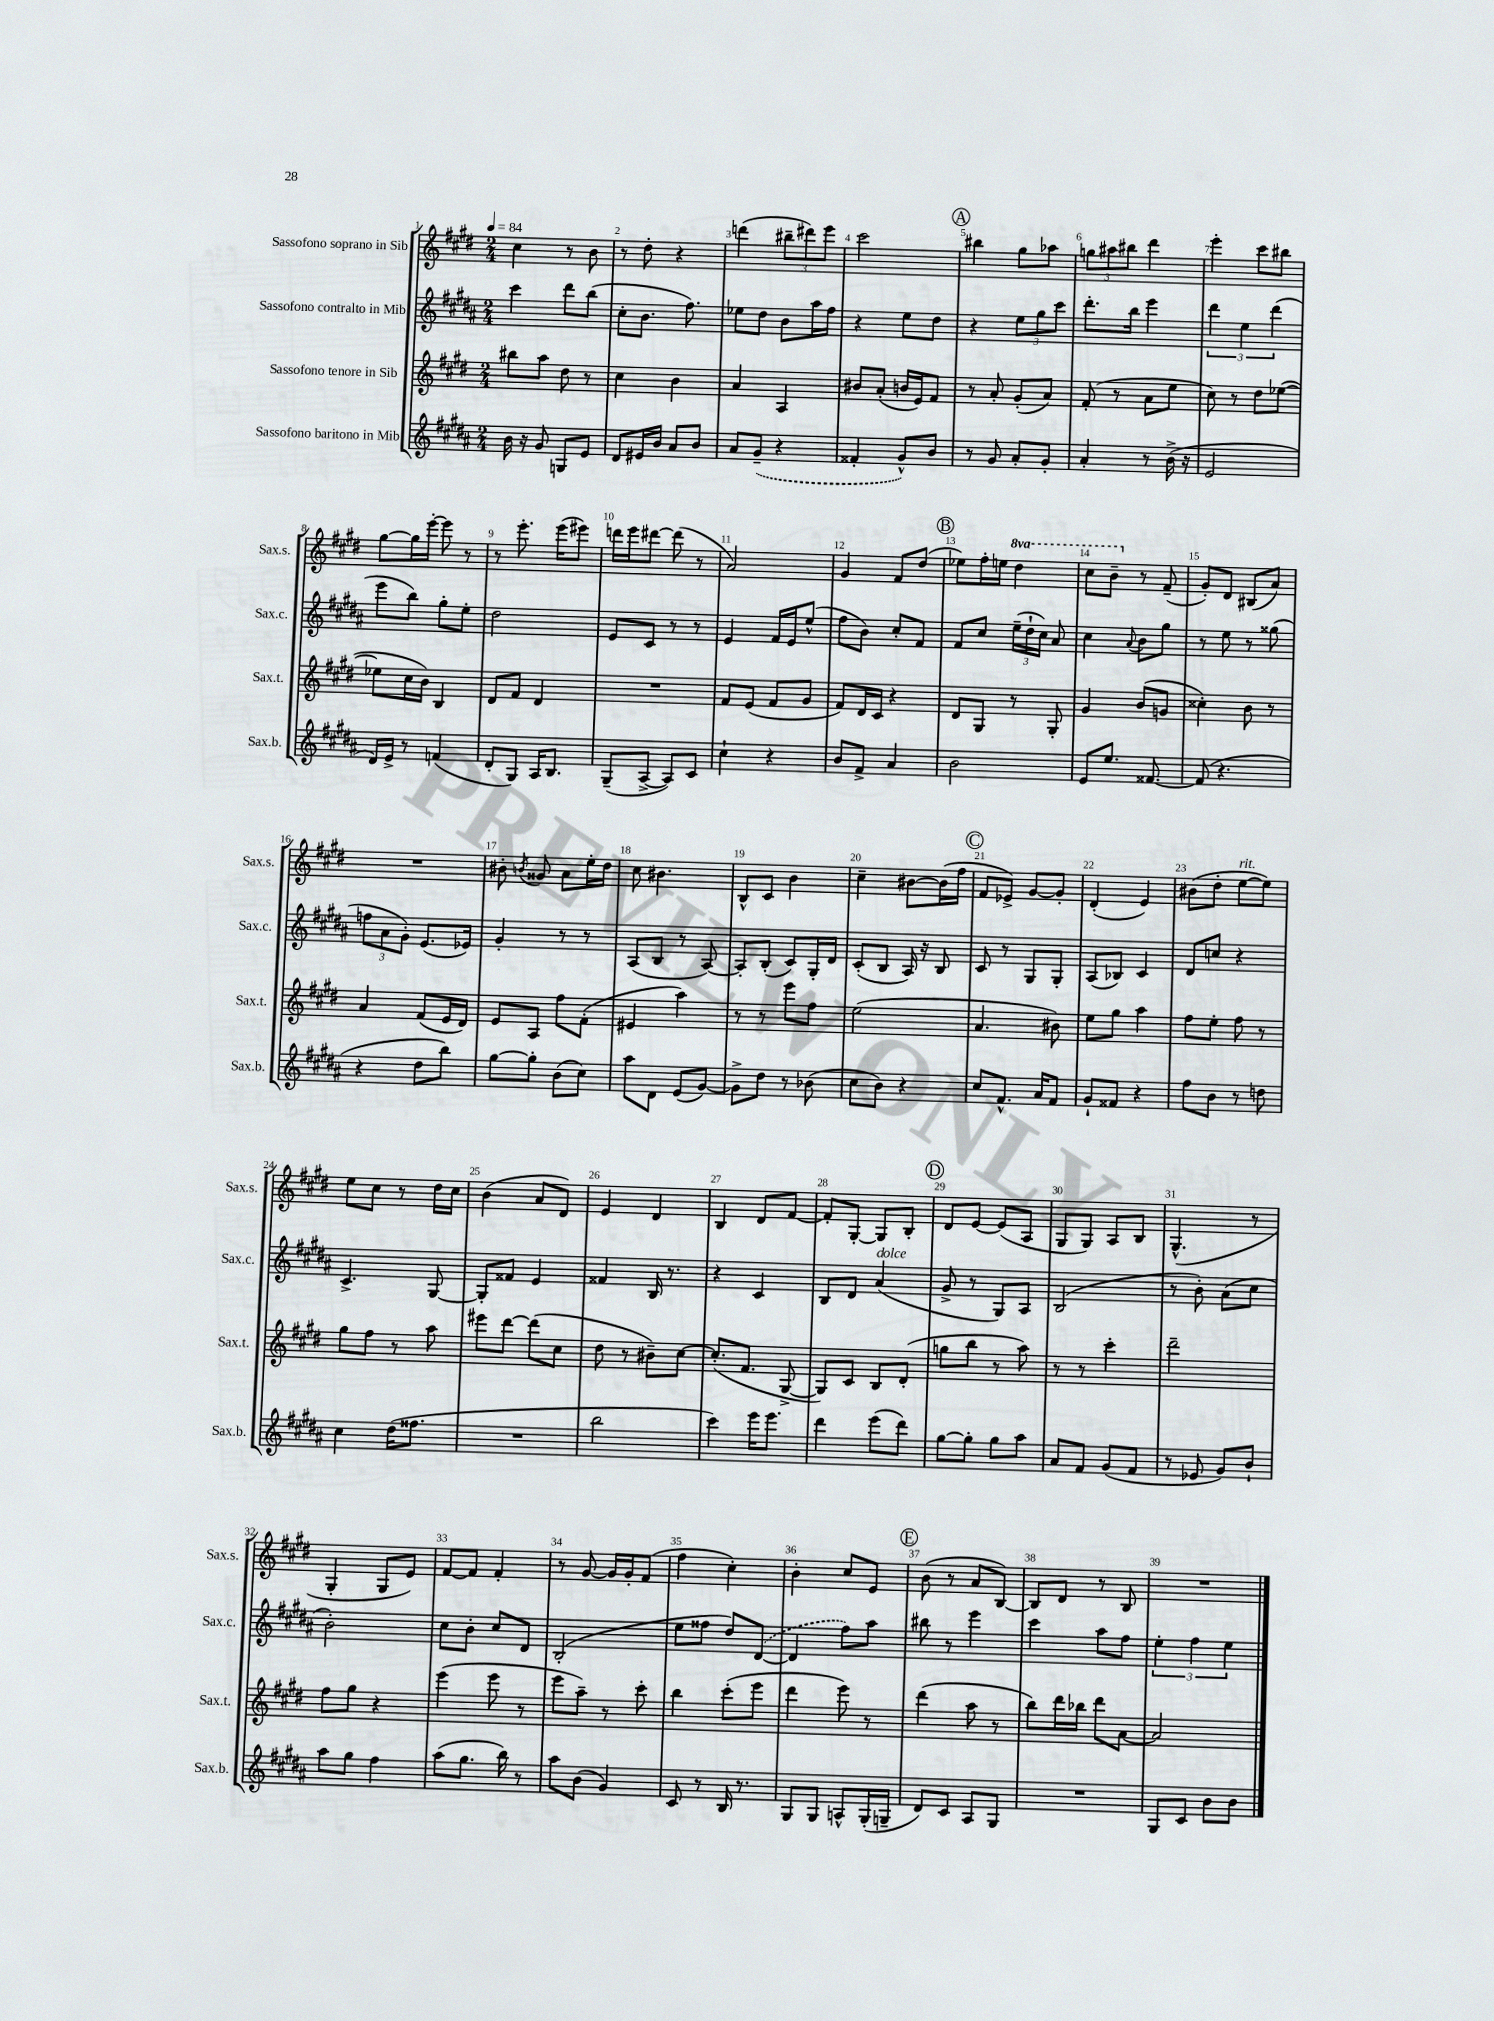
<<
\new StaffGroup <<
\new Staff = "s0" \with { instrumentName = "Sassofono soprano in Sib" shortInstrumentName = "Sax.s." } {
    \clef treble \key e \major \numericTimeSignature \time 2/4 \set Staff.ottavationMarkups = #ottavation-simple-ordinals \tempo 4 = 84
    \autoBeamOff cis''4 r8 b'8 |
    r8 dis''8-. r4 |
    d'''4( \tuplet 3/2 { bis''8[-- dis'''8) e'''8] } |
    cis'''2 |
    \mark \markup { \circle "A" } bis''4 gis''8[ aes''8] |
    \tuplet 3/2 { g''8[ ais''8 bis''8] } dis'''4 |
    e'''4-. cis'''8[ bis''8] |
    gis''8[~ gis''16 e'''16]~-. e'''8 r8 |
    r8 e'''8.-. e'''16[( eis'''8]) |
    d'''16[ e'''16 dis'''8]~ dis'''8( r8 |
    a'2) |
    gis'4 fis'8[ dis''8]( |
    \mark \markup { \circle "B" } ees''8[) fis''16-. e''16] \ottava #1 dis'''4 |
    cis'''8[ b''8]-- \ottava #0 r8 fis'8--( |
    gis'8[-.) dis'8] bis8[( a'8]) |
    R2 |
    bis'8-. \acciaccatura { b'8 } gisis'8 a'8[ e''16-. dis''16] |
    cis''8 bis'4. |
    b8[-^ cis'8] b'4 |
    cis''4-- bis'8[~ bis'16( fis''16] |
    \mark \markup { \circle "C" } fis'8[ ees'8]->) gis'8[~ gis'8]-. |
    dis'4-.( e'4) |
    bis'8[( dis''8]-. e''8[~^\markup { \italic "rit." } e''8]) |
    e''8[ cis''8] r8 dis''16[ cis''16] |
    b'4( a'8[ dis'8]) |
    e'4 dis'4 |
    b4 dis'8[ fis'8]~ |
    fis'8[-. gis8]~-. gis8[ b8]-. |
    \mark \markup { \circle "D" } dis'8[ e'8]~ e'8[( a8] |
    gis8[ gis8]) a8[ b8] |
    gis4.-^( r8 |
    gis4-. gis8[ e'8]) |
    fis'8[~ fis'8] fis'4-. |
    r8 gis'8~ gis'16[ gis'16-. fis'8]( |
    fis''4 cis''4-.) |
    b'4-. cis''8[ e'8] |
    \mark \markup { \circle "E" } b'8( r8 a'8[ b8]~) |
    b8[ dis'8] r8 b8 |
    R2 \bar "|." |
}
\new Staff = "s1" \with { instrumentName = "Sassofono contralto in Mib" shortInstrumentName = "Sax.c." } {
    \clef treble \key b \major \numericTimeSignature \time 2/4
    \autoBeamOff cis'''4 dis'''8[ b''8]( |
    cis''8[-. b'8.] fis''8.) |
    ees''8[ dis''8] b'8[ ais''16 fis''16] |
    r4 e''8[ dis''8] |
    \mark \markup { \circle "A" } r4 \tuplet 3/2 { e''8[ gis''8 cis'''8] } |
    dis'''8.[-. b''16] e'''4 |
    \tuplet 3/2 { dis'''4 e''4 dis'''4( } |
    e'''8[ b''8]) gis''8[-. e''8]-. |
    dis''2 |
    e'8[ cis'8] r8 r8 |
    e'4 fis'16[ e'16 e''8]-^( |
    fis''8[ b'8]) cis''8[-. fis'8] |
    \mark \markup { \circle "B" } fis'8[ cis''8] \tuplet 3/2 { e''16[--( dis''16-! cis''16]) } ais'8 |
    cis''4 \appoggiatura { ais'8 } b'8[ gis''8] |
    r8 e''8 r8 gisis''8( |
    \tuplet 3/2 { f''8[ ais'8 gis'8]-.) } e'8.[( ees'16]) |
    gis'4-. r8 r8 |
    ais8[( b8] r8 ais8~) |
    ais8[-. b8]-.( cis'8[) gis16-. dis'16] |
    cis'8[-.( b8] ais16) r16 b8 |
    \mark \markup { \circle "C" } cis'8 r8 gis8[ gis8]-. |
    ais8[( bes8]) cis'4 |
    dis'8[ c''8] r4 |
    cis'4.-> gis8~ |
    gis8[-. fisis'8] e'4 |
    fisis'4 b16 r8. |
    r4 cis'4 |
    b8[ dis'8] ais'4^\markup { \italic "dolce" }( |
    \mark \markup { \circle "D" } gis'8-> r8 gis8[) ais8] |
    b2( |
    r8 b'8-.) ais'8[( cis''8] |
    b'2-.) |
    cis''8[ b'8]-. cis''8[ dis'8] |
    b2-.( |
    e''8[ fisis''8] dis''8[) \once \slurDashed dis'8]~( |
    dis'4 fis''8[) ais''8] |
    \mark \markup { \circle "E" } bis''8 r8 e'''4 |
    cis'''4 ais''8[ fis''8] |
    \tuplet 3/2 { e''4-. fis''4 e''4 } \bar "|." |
}
\new Staff = "s2" \with { instrumentName = "Sassofono tenore in Sib" shortInstrumentName = "Sax.t." } {
    \clef treble \key e \major \numericTimeSignature \time 2/4
    \autoBeamOff bis''8[ a''8] dis''8 r8 |
    cis''4 b'4 |
    a'4 a4 |
    bis'8[ a'8]-.( b'16[ e'16) fis'8] |
    \mark \markup { \circle "A" } r8 a'8-. gis'8[-.( a'8]) |
    fis'8-.( r8 a'8[ e''8] |
    cis''8) r8 dis''8[ ees''8]~( |
    ees''8[ cis''16 b'16]) b4 |
    dis'8[ fis'8] dis'4 |
    R2 |
    fis'8[ e'8]( fis'8[ gis'8] |
    fis'8[) dis'16 cis'16] r4 |
    \mark \markup { \circle "B" } dis'8[ gis8] r8 gis8-. |
    gis'4 b'8[( g'8] |
    cisis''4-.) b'8 r8 |
    a'4 fis'8[( e'16 dis'16]) |
    e'8[ a8] fis''8[ fis'8]-.( |
    eis'4 a''4) |
    r8 r8 e'''8[ fis''8] |
    e''2( |
    \mark \markup { \circle "C" } a'4. bis'8) |
    e''8[ gis''8] a''4 |
    fis''8[ e''8]-. fis''8 r8 |
    gis''8[ fis''8] r8 a''8 |
    eis'''8[ dis'''8]~ dis'''8[( cis''8] |
    dis''8 r8 bis'8[--) cis''8]~ |
    cis''8.[-.( fis'8.] gis8~-> |
    gis8[) cis'8] b8[ dis'8]-.( |
    \mark \markup { \circle "D" } g''8[ b''8] r8 a''8) |
    r8 r8 cis'''4-. |
    dis'''2-- |
    fis''8[ gis''8] r4 |
    e'''4( e'''8 r8 |
    e'''8[ a''8]--) r8 cis'''8-. |
    b''4 cis'''8[-.( e'''8] |
    dis'''4 e'''8) r8 |
    \mark \markup { \circle "E" } dis'''4( a''8 r8 |
    b''8[) dis'''16 bes''16] dis'''8[ a'8]~ |
    a'2 \bar "|." |
}
\new Staff = "s3" \with { instrumentName = "Sassofono baritono in Mib" shortInstrumentName = "Sax.b." } {
    \clef treble \key b \major \numericTimeSignature \time 2/4
    \autoBeamOff b'16 r16 gis'8 g8[ e'8] |
    dis'8[ eis'16 b'16] ais'8[ b'8] |
    ais'8[ \once \slurDashed gis'8]--( r4 |
    fisis'4-. gis'8[-^) b'8] |
    \mark \markup { \circle "A" } r8 gis'8 ais'8[-. gis'8]-. |
    ais'4-. r8 b'16->( r16 |
    e'2 |
    dis'16[) e'16]-> r8 f'4( |
    dis'8[-. gis8]) ais16[ b8.] |
    gis8[--( ais8]~-> ais8[) cis'8] |
    cis''4-! r4 |
    b'8[ fis'8]-> ais'4 |
    \mark \markup { \circle "B" } b'2 |
    e'8[ e''8.] fisis'8.~ |
    fisis'8( r4. |
    r4 dis''8[ b''8]) |
    gis''8[~ gis''8]-. b'8[( cis''8]) |
    ais''8[ dis'8] e'8[( gis'8]~) |
    gis'8[-> dis''8] r8 bes'8( |
    cis''8[ b'8]) r4 |
    \mark \markup { \circle "C" } cis''8[ fis'8.]-^ ais'16[ fis'8] |
    gis'8[-! fisis'8] r4 |
    fis''8[ b'8] r8 d''8 |
    cis''4 dis''16[( fisis''8.] |
    R2 |
    b''2 |
    cis'''4) e'''16[ e'''8.] |
    dis'''4 e'''8[( dis'''8]) |
    \mark \markup { \circle "D" } gis''8[~ gis''8]-. gis''8[ ais''8] |
    ais'8[ fis'8] gis'8[( fis'8] |
    r8 ees'8 gis'8[) b'8]-! |
    ais''8[ gis''8] fis''4 |
    ais''8[( gis''8.] b''16) r8 |
    ais''8[ b'8]( gis'4) |
    cis'8 r8 b16 r8. |
    gis8[ gis8] a8[-^ gis16-.( g16]-- |
    \mark \markup { \circle "E" } dis'8[) cis'8] ais8[ gis8] |
    R2 |
    gis8[ cis'8] b'8[ b'8] \bar "|." |
}
>>
>>
\layout { \context { \Score \override BarNumber.break-visibility = ##(#f #t #t) barNumberVisibility = #all-bar-numbers-visible } }
